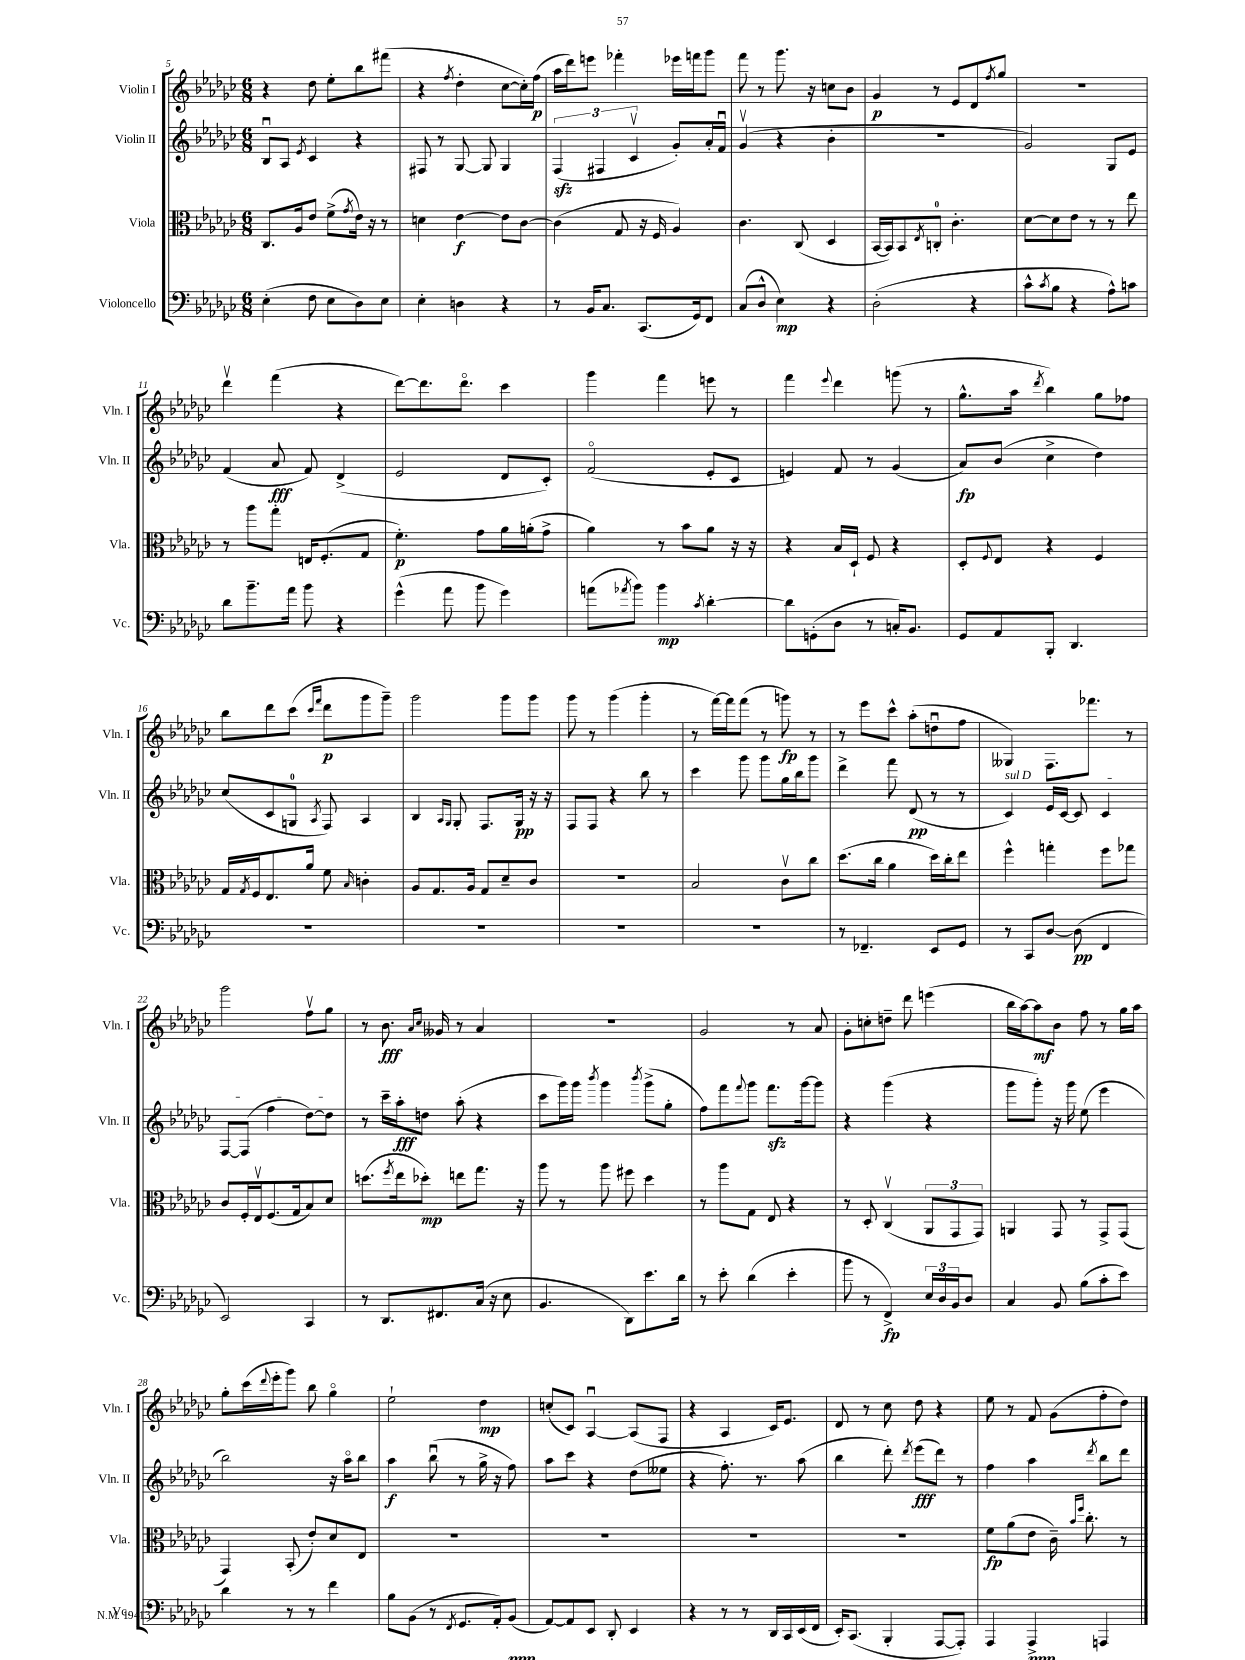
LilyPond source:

<<
\new StaffGroup <<
\new Staff = "s0" \with { instrumentName = "Violin I" shortInstrumentName = "Vln. I" } {
    \clef treble \key ges \major \numericTimeSignature \time 6/8
    r4 des''8 ees''8-. bes''8 fis'''8( |
    r4 \acciaccatura { f''8 } des''4-. ces''8~ ces''16-.) f''16\p( |
    aes''16 des'''16) e'''8 fes'''4-. ees'''16 f'''16 ges'''8 |
    f'''8 r8 ges'''8. r16 c''8 bes'8 |
    ges'4\p r8 ees'8 des'8 \acciaccatura { f''8 } ges''8 |
    R2. |
    des'''4\upbow f'''4( r4 |
    des'''8~) des'''8. des'''8.\flageolet ces'''4 |
    ges'''4 f'''4 e'''8 r8 |
    f'''4 \appoggiatura { ees'''8 } des'''4 g'''8( r8 |
    ges''8.-^ aes''16 \acciaccatura { des'''8 } bes''4) ges''8 fes''8 |
    bes''8 des'''8 ces'''8( \grace { ces'''16 f'''16 } des'''8\p ges'''8 ges'''8--) |
    ges'''2 ges'''8 ges'''8 |
    ges'''8 r8 ges'''4( ges'''4-. |
    r8 f'''16~) f'''16 f'''8( r8 g'''8\fp) r8 |
    r8 ees'''8 ces'''8-^ aes''8-.( d''8\downbow f''8 |
    geses4) f8. fes'''8. r8 |
    ges'''2 f''8\upbow ges''8 |
    r8 bes'8.\fff \grace { aes'16 ces''16 } geses'16 r8 aes'4 |
    R2. |
    ges'2 r8 aes'8 |
    ges'8-. c''8-. d''8-- des'''8 e'''4( |
    bes''16 aes''16~) aes''8\mf bes'8 f''8 r8 ges''16 aes''16 |
    ges''8-. ces'''16( \appoggiatura { des'''8 } ees'''16-. ges'''8) bes''8 ges''4\flageolet |
    ees''2-! des''4\mp |
    c''8-.( ces'8) aes4~\downbow aes8( f8 |
    r4 aes4 ces'16) ees'8. |
    des'8 r8 ces''8 des''8 r4 |
    ees''8 r8 f'8 ges'8( f''8-. des''8) \bar "|." |
}
\new Staff = "s1" \with { instrumentName = "Violin II" shortInstrumentName = "Vln. II" } {
    \clef treble \key ges \major \numericTimeSignature \time 6/8
    bes8\downbow aes8 \acciaccatura { ees'8 } ces'4 r4 |
    fis8 r8 ges8~ ges8 ges4 |
    \tuplet 3/2 { f4\sfz( fis4 ces'4\upbow } ges'8-.) aes'16-. f'16\downbow |
    ges'4\upbow( r4 bes'4-. |
    R2. |
    ges'2) ges8 ees'8 |
    f'4( aes'8\fff f'8) des'4->( |
    ees'2 des'8 ces'8-.) |
    f'2\flageolet( ees'8-. ces'8 |
    e'4) f'8 r8 ges'4( |
    aes'8\fp) bes'8( ces''4-> des''4) |
    ces''8( ces'8 g8-0 \acciaccatura { aes8 } f8) aes4 |
    bes4 \grace { aes16 ges16 } ges8-. f8. ges16\pp r16 r16 |
    f8 f8 r4 bes''8 r8 |
    ces'''4 ges'''8 ges'''8 ges''16 bes''16 ges'''8 |
    des'''4-> f'''8 des'8\pp( r8 r8 |
    \once \override TextSpanner.bound-details.left.text = \markup { \italic "sul D" } ces'4\startTextSpan) ees'16 ces'16~ ces'8 ces'4 |
    f8~ f8( f''4 des''8~) des''8\stopTextSpan |
    r8 ces'''16-- aes''16-.\fff d''8 aes''8-.( r4 |
    ces'''8 ges'''16) ges'''16 \acciaccatura { bes'''8 } ges'''4 \acciaccatura { bes'''8 } ges'''8->( ges''8-. |
    f''8) f'''8 \appoggiatura { f'''8 } ges'''8 f'''8.\sfz ges'''16~ ges'''8 |
    r4 ges'''4( r4 |
    ges'''8 ges'''8-.) r16 ges'''16 ees''8( ees'''4 |
    bes''2) r16 aes''16\flageolet bes''8 |
    aes''4\f bes''8\downbow( r8 ges''16-> r16 f''8) |
    aes''8 ces'''8 r4 des''8( eeses''8 |
    r4 f''8.-.) r8. aes''8( |
    bes''4 des'''8-.) \acciaccatura { des'''8 } ees'''8\fff( des'''8) r8 |
    f''4 aes''4 \acciaccatura { des'''8 } bes''8 des'''8 \bar "|." |
}
\new Staff = "s2" \with { instrumentName = "Viola" shortInstrumentName = "Vla." } {
    \clef alto \key ges \major \numericTimeSignature \time 6/8
    ces8. aes16 ees'8 f'8->( \acciaccatura { ges'8 } ees'16) r16 r8 |
    d'4 ees'4~\f ees'8 ces'8~ |
    ces'4( ges8 r16 f16 aes4) |
    ces'4. ces8( des4 |
    bes,16~ bes,16) bes,8 \acciaccatura { ees8 } c8-0-. ces'4.-. |
    des'8~ des'8 ees'8 r8 r8 ees''8 |
    r8 aes''8 ges''8-. e16 f8.-.( ges8 |
    f'4.-.\p) ges'8 aes'16 a'16-.( ges'8-> |
    aes'4) r8 bes'8 aes'8 r16 r16 |
    r4 bes16 des16-! f8 r4 |
    des8-. \appoggiatura { f8 } ees8 r4 f4 |
    ges16 \acciaccatura { ges8 } f16 ees8. aes'16 f'8 \grace { bes16 } c'4-. |
    aes8 ges8. aes16 ges8 des'8-- ces'8 |
    R2. |
    bes2 ces'8\upbow ces''8 |
    des''8.( ces''16 aes'4 des''16) ces''16-. ees''8 |
    f''4-^ g''4-. f''8 ges''8 |
    ces'8 f16-. ees16\upbow f8.( ges16 bes8) des'8 |
    d''8.( \acciaccatura { f''8 } ees''16 des''8-.\mp) e''8 ges''8. r16 |
    aes''8 r8 aes''8 fis''8 des''4 |
    r8 aes''8 ges8 ees8 r4 |
    r8 des8-. ces4\upbow( \tuplet 3/2 { aes,8 ges,8 ges,8) } |
    a,4 ges,8 r8 ges,8-> ges,8( |
    ges,4) bes,8-.( ees'8-.) des'8 ees8 |
    R2. |
    R2. |
    R2. |
    R2. |
    f'8\fp aes'8( ees'8 ces'16--) \grace { bes'16 f''16 } ces''8.-. r8 \bar "|." |
}
\new Staff = "s3" \with { instrumentName = "Violoncello" shortInstrumentName = "Vc." } {
    \clef bass \key ges \major \numericTimeSignature \time 6/8
    ees4-.( f8 ees8 des8) ees8 |
    ees4-. d4 r4 |
    r8 bes,16 ces8. ces,8.( ges,16) f,8 |
    ces8( des8-^ ees4\mp) r4 |
    des2-.( r4 |
    ces'8-^ \acciaccatura { ces'8 } bes8 r4 aes8-^) c'8 |
    des'8 bes'8.-- aes'16 bes'8 r4 |
    ges'4-^( aes'8 bes'8 ges'4) |
    a'8( \acciaccatura { aes'8 } bes'8) bes'4\mp \acciaccatura { ces'8 } des'4~-. |
    des'8 g,8-.( des8 r8 c16-.) bes,8. |
    ges,8 aes,8 bes,,8-. des,4. |
    R2. |
    R2. |
    R2. |
    R2. |
    r8 fes,4.-- ees,8 ges,8 |
    r8 ces,8 des8~ des8\pp( f,4 |
    ees,2) ces,4 |
    r8 des,8. fis,8. ces16( r16 ees8 |
    bes,4. des,8) ees'8. des'16 |
    r8 ees'8-. des'4( ees'4-. |
    bes'8 r8 f,4->\fp) \tuplet 3/2 { ees16 des16 bes,16 } des8 |
    ces4 bes,8 bes8( ces'8-. ees'8) |
    des'4 r8 r8 f'4 |
    bes8 bes,8( r8 \acciaccatura { f,8 } ges,8. aes,16-.) bes,8\ppp( |
    aes,8~) aes,8 ees,8 des,8-. ees,4 |
    r4 r8 r8 des,16 ces,16 ees,16( f,16 |
    ees,16-.) ces,8.( bes,,4-. aes,,8~ aes,,8-.) |
    aes,,4 aes,,4->\ppp a,,4 \bar "|." |
}
>>
>>
\layout { \context { \Score currentBarNumber = #5 } }
